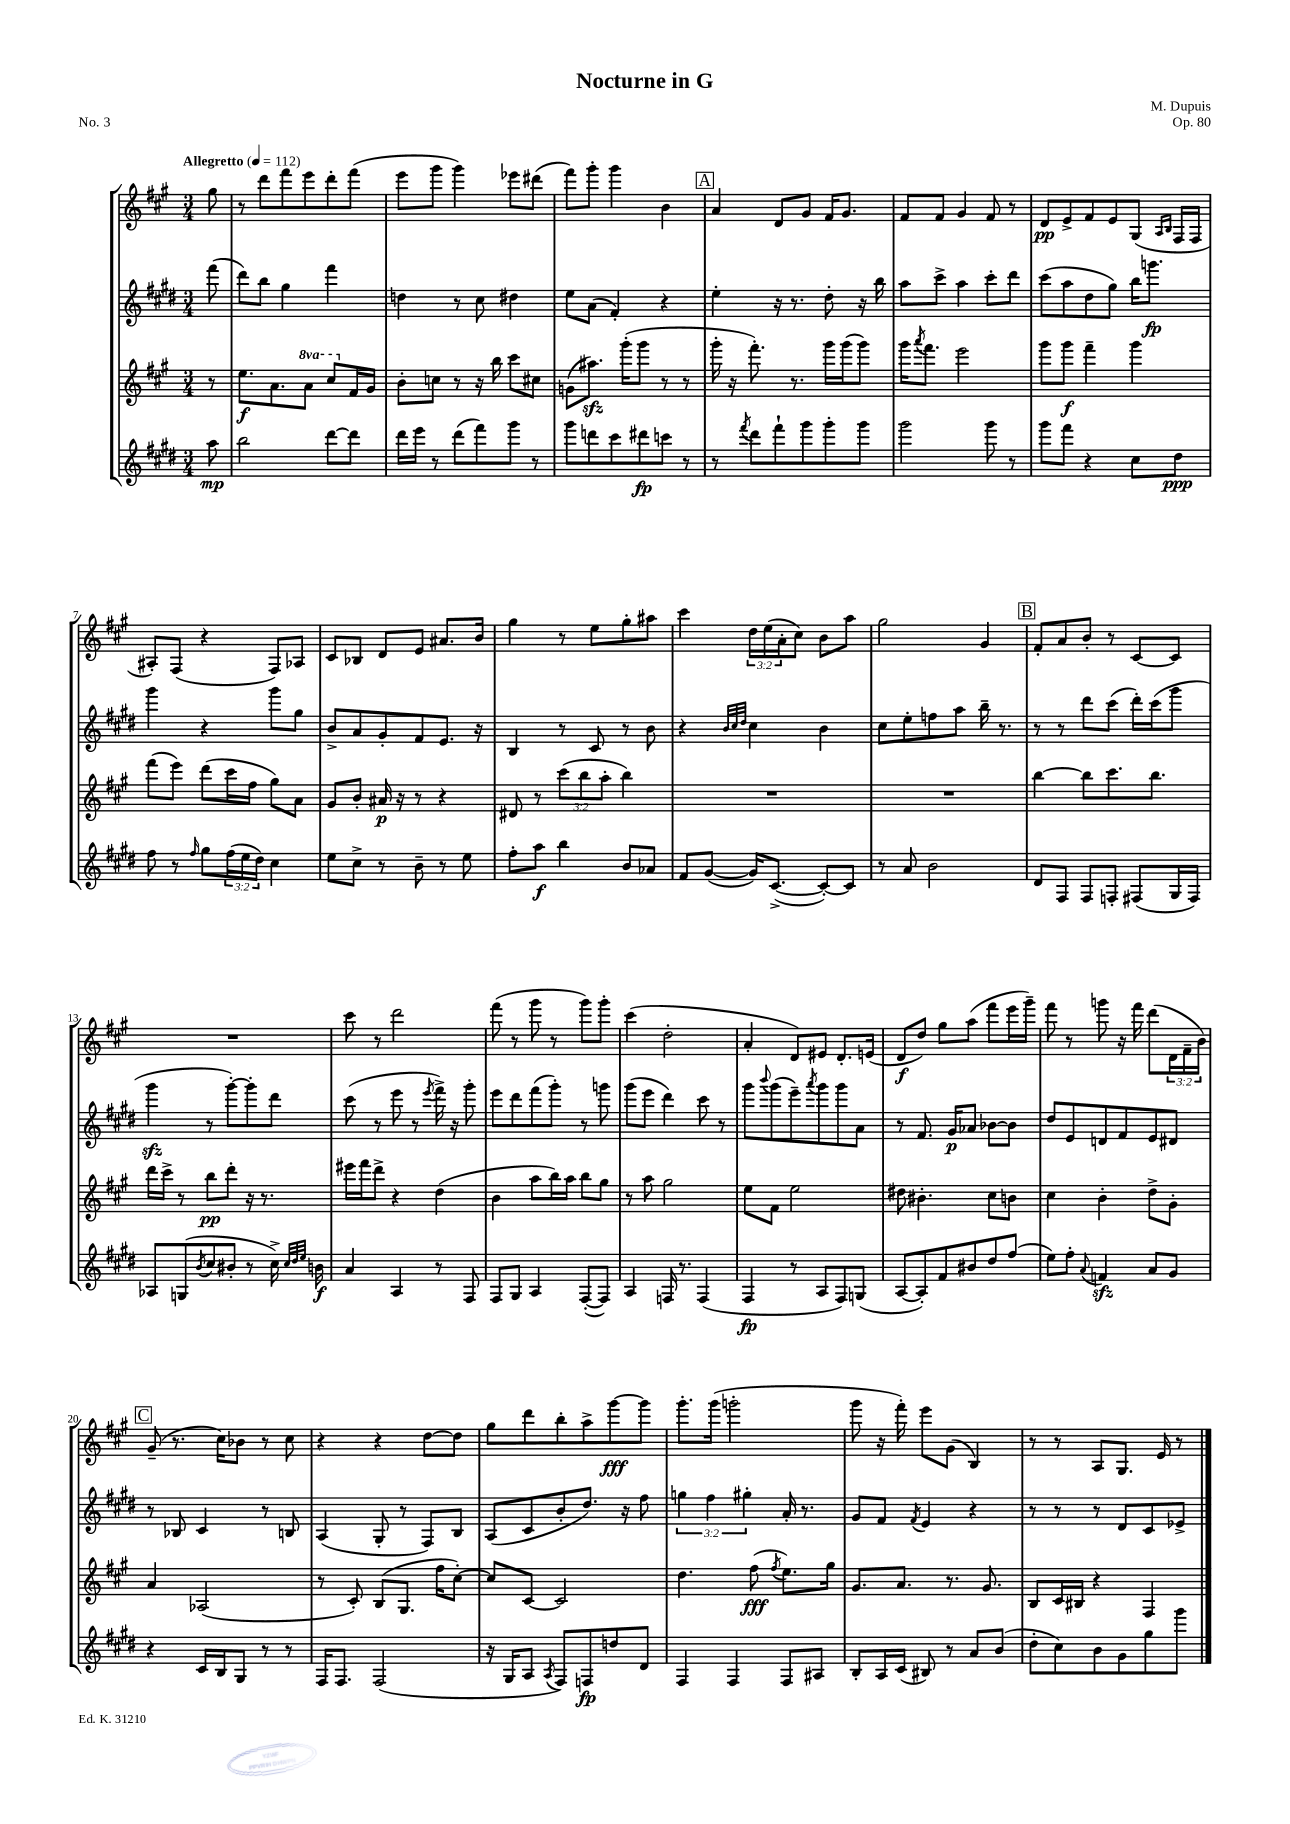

**kern	**dynam	**kern	**dynam	**kern	**dynam	**kern	**dynam
*part4	*part4	*part3	*part3	*part2	*part2	*part1	*part1
*staff4	*staff4	*staff3	*staff3	*staff2	*staff2	*staff1	*staff1
*clefG2	*	*clefG2	*	*clefG2	*	*clefG2	*
*k[f#c#g#d#]	*	*k[f#c#g#]	*	*k[f#c#g#d#]	*	*k[f#c#g#]	*
*M3/4	*	*M3/4	*	*M3/4	*	*M3/4	*
*MM112	*	*MM112	*	*MM112	*	*MM112	*
=	=	=	=	=	=	=	=
!	!	!	!	!	!	!LO:TX:a:B:t=Allegretto	!
8aa\	mp	8r	.	(8fff#\	.	8gg#\	.
=1	=1	=1	=1	=1	=1	=1	=1
2bb\	.	8.ee\L	f	8ddd#\L)	.	8r	.
.	.	.	.	8bb\J	.	8ddd\L	.
.	.	8.a\	.	.	.	.	.
.	.	.	.	4gg#\	.	8fff#\	.
*	*	*8va	*	*	*	*	*
.	.	8aa\J	.	.	.	8eee\	.
[8ddd#\L	.	8ccc#/L	.	4fff#\	.	8ddd'\	.
*	*	*X8va	*	*	*	*	*
8ddd#\J]	.	16f#/L	.	.	.	(8fff#\J	.
.	.	16g#/JJ	.	.	.	.	.
=2	=2	=2	=2	=2	=2	=2	=2
16ddd#\LL	.	8b'\L	.	4ddn\	.	8eee\L	.
16eee\JJ	.	.	.	.	.	.	.
8r	.	8ccn\J	.	.	.	8ggg#\J	.
(8ddd#\L	.	8r	.	8r	.	4ggg#\)	.
8fff#\)	.	16r	.	8cc#\	.	.	.
.	.	16bb\	.	.	.	.	.
8ggg#\J	.	8ccc#\L	.	4dd#X\	.	8eee-X\L	.
8r	.	8cc#X\J	.	.	.	(8ddd#X\J	.
=3	=3	=3	=3	=3	=3	=3	=3
8ggg#\L	.	(8gn\L	.	8ee\L	.	8fff#\L)	.
8dddn\	.	8.aa#Xzz\J)	.	(8a\J	.	8ggg#'\J	.
8ccc#\	.	.	.	4f#'/)	.	4ggg#\	.
.	.	(16ggg#'\KL	.	.	.	.	.
8ddd#X\	fp	8ggg#\J	.	.	.	.	.
8cccn\J	.	8r	.	4r	.	4b\	.
8r	.	8r	.	.	.	.	.
!!LO:REH:place=s1:t=A
=4	=4	=4	=4	=4	=4	=4	=4
8r	.	16ggg#'\	.	4ee'\	.	4a/	.
.	.	16r	.	.	.	.	.
8qfff#/	.	.	.	.	.	.	.
8ddd#\L	.	8.fff#'\)	.	.	.	.	.
8fff#`\	.	.	.	16r	.	8d/L	.
.	.	8.r	.	8.r	.	.	.
8ggg#\	.	.	.	.	.	8g#/J	.
8ggg#'\	.	16ggg#\LL	.	8dd#'\	.	16f#/KL	.
.	.	(16ggg#\J	.	.	.	8.g#/J	.
8ggg#\J	.	8ggg#\J)	.	16r	.	.	.
.	.	.	.	16bb\	.	.	.
=5	=5	=5	=5	=5	=5	=5	=5
2ggg#\	.	16ggg#\KL	.	8aa\L	.	8f#/L	.
.	.	8qaaa/	.	.	.	.	.
.	.	8.fff#\J	.	.	.	.	.
.	.	.	.	8ccc#^\J	.	8f#/J	.
.	.	2eee\	.	4aa\	.	4g#/	.
8ggg#\	.	.	.	8ccc#'\L	.	8f#/	.
8r	.	.	.	8ddd#\J	.	8r	.
=6	=6	=6	=6	=6	=6	=6	=6
8ggg#\L	.	8ggg#\L	.	(8ccc#\L	.	8d/L	pp
8fff#\J	.	8ggg#\J	f	8aa\	.	8e^/	.
4r	.	4fff#~\	.	8dd#\	.	8f#/	.
.	.	.	.	8gg#\J)	.	8e/	.
8cc#\L	.	4ggg#\	.	16bb\KL	.	(8G#/J	.
.	.	.	.	8.gggn\J	fp	.	.
.	.	.	.	.	.	16qqA/LL	.
.	.	.	.	.	.	16qqB/JJ	.
8dd#\J	ppp	.	.	.	.	16F#/LL	.
.	.	.	.	.	.	16F#/JJ	.
!!LO:LB:g=z
=7	=7	=7	=7	=7	=7	=7	=7
8ff#\	.	(8fff#\L	.	4ggg#\	.	8A#X'/L)	.
8r	.	8eee\J)	.	.	.	(8F#/J	.
16qqff#/	.	.	.	.	.	.	.
8gg#\L	.	(8ddd\L	.	4r	.	4r	.
(24ff#\L	.	16ccc#\L	.	.	.	.	.
24ee\	.	.	.	.	.	.	.
.	.	16ff#\JJ	.	.	.	.	.
24dd#\JJ)	.	.	.	.	.	.	.
4cc#\	.	8gg#\L)	.	8ggg#\L	.	8F#/L)	.
.	.	8a\J	.	8gg#\J	.	8A-X/J	.
=8	=8	=8	=8	=8	=8	=8	=8
8ee\L	.	8g#/L	.	8b^/L	.	8c#/L	.
8cc#^\J	.	8b'/J	.	8a/	.	8B-X/J	.
8r	.	16a#X/	p	8g#'/	.	8d/L	.
.	.	16r	.	.	.	.	.
8b~\	.	8r	.	8f#/	.	8e/J	.
8r	.	4r	.	8.e/J	.	8.a#X/L	.
8ee\	.	.	.	.	.	.	.
.	.	.	.	16r	.	16b/Jk	.
=9	=9	=9	=9	=9	=9	=9	=9
8ff#'\L	.	8d#X/	.	4B/	.	4gg#\	.
8aa\J	f	8r	.	.	.	.	.
4bb\	.	(12ccc#\L	.	8r	.	8r	.
.	.	12bb\	.	.	.	.	.
.	.	.	.	8c#/	.	8ee\L	.
.	.	12aa'\J	.	.	.	.	.
8b/L	.	4bb\)	.	8r	.	8gg#'\	.
8a-X/J	.	.	.	8b\	.	8aa#X\J	.
=10	=10	=10	=10	=10	=10	=10	=10
8f#/L	.	2.r	.	4r	.	4ccc#\	.
([8g#/J	.	.	.	.	.	.	.
.	.	.	.	32qqb/LLL	.	.	.
.	.	.	.	32qqcc#/	.	.	.
.	.	.	.	32qqdd#/JJJ	.	.	.
16g#/KL])	.	.	.	4cc#\	.	24dd\LL	.
.	.	.	.	.	.	(24ee\	.
([8.c#^/J	.	.	.	.	.	.	.
.	.	.	.	.	.	24a'\J	.
.	.	.	.	.	.	8cc#\J)	.
8c#'/L_)	.	.	.	4b\	.	8b\L	.
8c#/J]	.	.	.	.	.	8aa\J	.
=11	=11	=11	=11	=11	=11	=11	=11
8r	.	2.r	.	8cc#\L	.	2gg#\	.
8a/	.	.	.	8ee'\	.	.	.
2b\	.	.	.	8ffn\	.	.	.
.	.	.	.	8aa\J	.	.	.
.	.	.	.	16bb~\	.	4g#/	.
.	.	.	.	8.r	.	.	.
!!LO:REH:place=s1:t=B
=12	=12	=12	=12	=12	=12	=12	=12
8d#/L	.	[4bb\	.	8r	.	8f#'/L	.
8F#/J	.	.	.	8r	.	8a/	.
8F#/L	.	8bb\L]	.	8ddd#\L	.	8b'/J	.
8Fn'/J	.	8.ccc#\	.	(8ccc#\J	.	8r	.
(8F#X/L	.	.	.	16ddd#'\LL)	.	[8c#/L	.
.	.	8.bb\J	.	(16ccc#\J	.	.	.
16G#/L	.	.	.	8ggg#\J	.	8c#/J]	.
16F#/JJ)	.	.	.	.	.	.	.
!!LO:LB:g=z
=13	=13	=13	=13	=13	=13	=13	=13
8A-X/L	.	16ddd\LL	.	4ggg#zz\	.	2.r	.
.	.	16ccc#^\JJ	.	.	.	.	.
(8Gn/	.	8r	.	.	.	.	.
8qb/	.	.	.	.	.	.	.
8cc#/	.	8bb\L	pp	8r	.	.	.
8b#X'/J	.	8ddd'\J	.	[8ggg#'\L)	.	.	.
8r	.	16r	.	8ggg#'\]	.	.	.
.	.	8.r	.	.	.	.	.
16cc#^\)	.	.	.	8ddd#\J	.	.	.
32qqcc#/LLL	.	.	.	.	.	.	.
32qqdd#/	.	.	.	.	.	.	.
32qqee/JJJ	.	.	.	.	.	.	.
16bn\	f	.	.	.	.	.	.
=14	=14	=14	=14	=14	=14	=14	=14
4a/	.	16eee#X\LL	.	(8ccc#\	.	8ccc#\	.
.	.	16fff#\J	.	.	.	.	.
.	.	8ddd^\J	.	8r	.	8r	.
4A/	.	4r	.	8eee\	.	2ddd\	.
.	.	.	.	8r	.	.	.
.	.	.	.	8qeee/	.	.	.
8r	.	(4dd\	.	16fff#^\)	.	.	.
.	.	.	.	16r	.	.	.
8F#/	.	.	.	8ggg#'\	.	.	.
=15	=15	=15	=15	=15	=15	=15	=15
8F#/L	.	4b\	.	8eee\L	.	(8fff#\	.
8G#/J	.	.	.	8ddd#\	.	8r	.
4A/	.	8aa\L	.	(8fff#\	.	8ggg#\	.
.	.	16bb\L)	.	8ggg#'\J)	.	8r	.
.	.	16aa\JJ	.	.	.	.	.
([8F#'/L	.	8bb\L	.	8r	.	8ggg#\L)	.
8F#/J])	.	8gg#\J	.	8gggn\	.	8ggg#'\J	.
=16	=16	=16	=16	=16	=16	=16	=16
4A/	.	8r	.	(8ggg#\L	.	(4ccc#\	.
.	.	8aa\	.	8eee\J	.	.	.
16Fn/	.	2gg#\	.	4ddd#\)	.	2dd'\	.
8.r	.	.	.	.	.	.	.
(4F/	.	.	.	8ccc#\	.	.	.
.	.	.	.	8r	.	.	.
=17	=17	=17	=17	=17	=17	=17	=17
4F#/	fp	8ee\L	.	8ggg#\L	.	4a'/	.
.	.	.	.	8qqbbb/	.	.	.
.	.	8f#\J	.	(8ggg#\	.	.	.
8r	.	2ee\	.	8eee~\)	.	8d/L)	.
.	.	.	.	8qaaa/	.	.	.
8A/L	.	.	.	8ggg#\	.	8e#X/J	.
8F#/)	.	.	.	8ggg#\	.	8.d'/L	.
(8Gn/J	.	.	.	8a\J	.	.	.
.	.	.	.	.	.	(16en/Jk	.
=18	=18	=18	=18	=18	=18	=18	=18
[8A/L	.	8dd#X\	.	8r	.	8d/L	f
8A'/])	.	4.b#X'\	.	8.f#/	.	8dd/J)	.
8f#/	.	.	.	.	.	8gg#\L	.
.	.	.	.	16g#/KL	p	.	.
8b#X/	.	.	.	8a-X/J	.	(8aa\J	.
8dd#/	.	8cc#\L	.	[8b-X\L	.	8fff#\L	.
(8ff#/J	.	8bn\J	.	8b-\J]	.	16eee\L	.
.	.	.	.	.	.	16ggg#~\JJ)	.
=19	=19	=19	=19	=19	=19	=19	=19
8ee\L)	.	4cc#\	.	8dd#/L	.	8fff#\	.
8ff#'\J	.	.	.	8e/	.	8r	.
8qqa/	.	.	.	.	.	.	.
4fnzz/	.	4b'\	.	8dn/	.	8gggn\	.
.	.	.	.	8f#/	.	16r	.
.	.	.	.	.	.	16fff#\	.
8a/L	.	8dd^\L	.	8e/	.	(8ddd\L	.
8g#/J	.	8g#'\J	.	8d#X/J	.	24d\L	.
.	.	.	.	.	.	24f#~\	.
.	.	.	.	.	.	24b\JJ)	.
!!LO:LB:g=z
!!LO:REH:place=s1:t=C
=20	=20	=20	=20	=20	=20	=20	=20
4r	.	4a/	.	8r	.	(8g#~/	.
.	.	.	.	8B-X/	.	8.r	.
16c#/LL	.	(2A-X/	.	4c#/	.	.	.
16B/J	.	.	.	.	.	16cc#\KL)	.
8G#/J	.	.	.	.	.	8b-X\J	.
8r	.	.	.	8r	.	8r	.
8r	.	.	.	8Bn/	.	8cc#\	.
=21	=21	=21	=21	=21	=21	=21	=21
16F#/KL	.	8r	.	(4A/	.	4r	.
8.F#/J	.	.	.	.	.	.	.
.	.	8c#'/)	.	.	.	.	.
(2F#/	.	(8B/L	.	8G#'/	.	4r	.
.	.	8.G#/J	.	8r	.	.	.
.	.	.	.	8F#/L)	.	[8dd\L	.
.	.	16ff#\KL	.	.	.	.	.
.	.	[8cc#'\J)	.	8B/J	.	8dd\J]	.
=22	=22	=22	=22	=22	=22	=22	=22
16r	.	8cc#/L]	.	(8A/L	.	8gg#\L	.
16G#/KL	.	.	.	.	.	.	.
8A/J	.	[8c#/J	.	8c#/	.	8ddd\	.
8qA/	.	.	.	.	.	.	.
8F#/L)	.	2c#/]	.	8b'/	.	8bb'\	.
8Fn/	fp	.	.	8.dd#/J)	.	8aa^\	.
8ddn/	.	.	.	.	.	[8ggg#\	fff
.	.	.	.	16r	.	.	.
8d#/J	.	.	.	8ff#\	.	8ggg#\J]	.
=23	=23	=23	=23	=23	=23	=23	=23
4F#/	.	4.dd\	.	6ggn\	.	8.ggg#'\L	.
.	.	.	.	6ff#\	.	.	.
.	.	.	.	.	.	(16ggg#\Jk	.
4F#/	.	.	.	.	.	2gggn'\	.
.	.	.	.	6gg#X'\	.	.	.
.	.	(8ff#\	fff	.	.	.	.
.	.	8qff#/	.	.	.	.	.
8F#/L	.	8.ee\L)	.	16a'/	.	.	.
.	.	.	.	8.r	.	.	.
8A#X/J	.	.	.	.	.	.	.
.	.	16gg#\Jk	.	.	.	.	.
=24	=24	=24	=24	=24	=24	=24	=24
8B'/L	.	8.g#/L	.	8g#/L	.	8ggg#\	.
16A/L	.	.	.	8f#/J	.	16r	.
(16c#/JJ	.	8.a/J	.	.	.	16fff#'\)	.
.	.	.	.	8qf#/	.	.	.
8B#X/)	.	.	.	4e/	.	8eee\L	.
8r	.	8.r	.	.	.	(8g#\J	.
8a/L	.	.	.	4r	.	4B/)	.
.	.	8.g#/	.	.	.	.	.
(8b/J	.	.	.	.	.	.	.
=25	=25	=25	=25	=25	=25	=25	=25
8dd#'\L	.	8B/L	.	8r	.	8r	.
8cc#\)	.	16c#/L	.	8r	.	8r	.
.	.	16B#X/JJ	.	.	.	.	.
8b\	.	4r	.	8r	.	8A/L	.
8g#\	.	.	.	8d#/L	.	8.G#/J	.
8gg#\	.	4F#/	.	8c#/	.	.	.
.	.	.	.	.	.	16e/	.
8ggg#\J	.	.	.	8e-X^/J	.	8r	.
==	==	==	==	==	==	==	==
*-	*-	*-	*-	*-	*-	*-	*-
